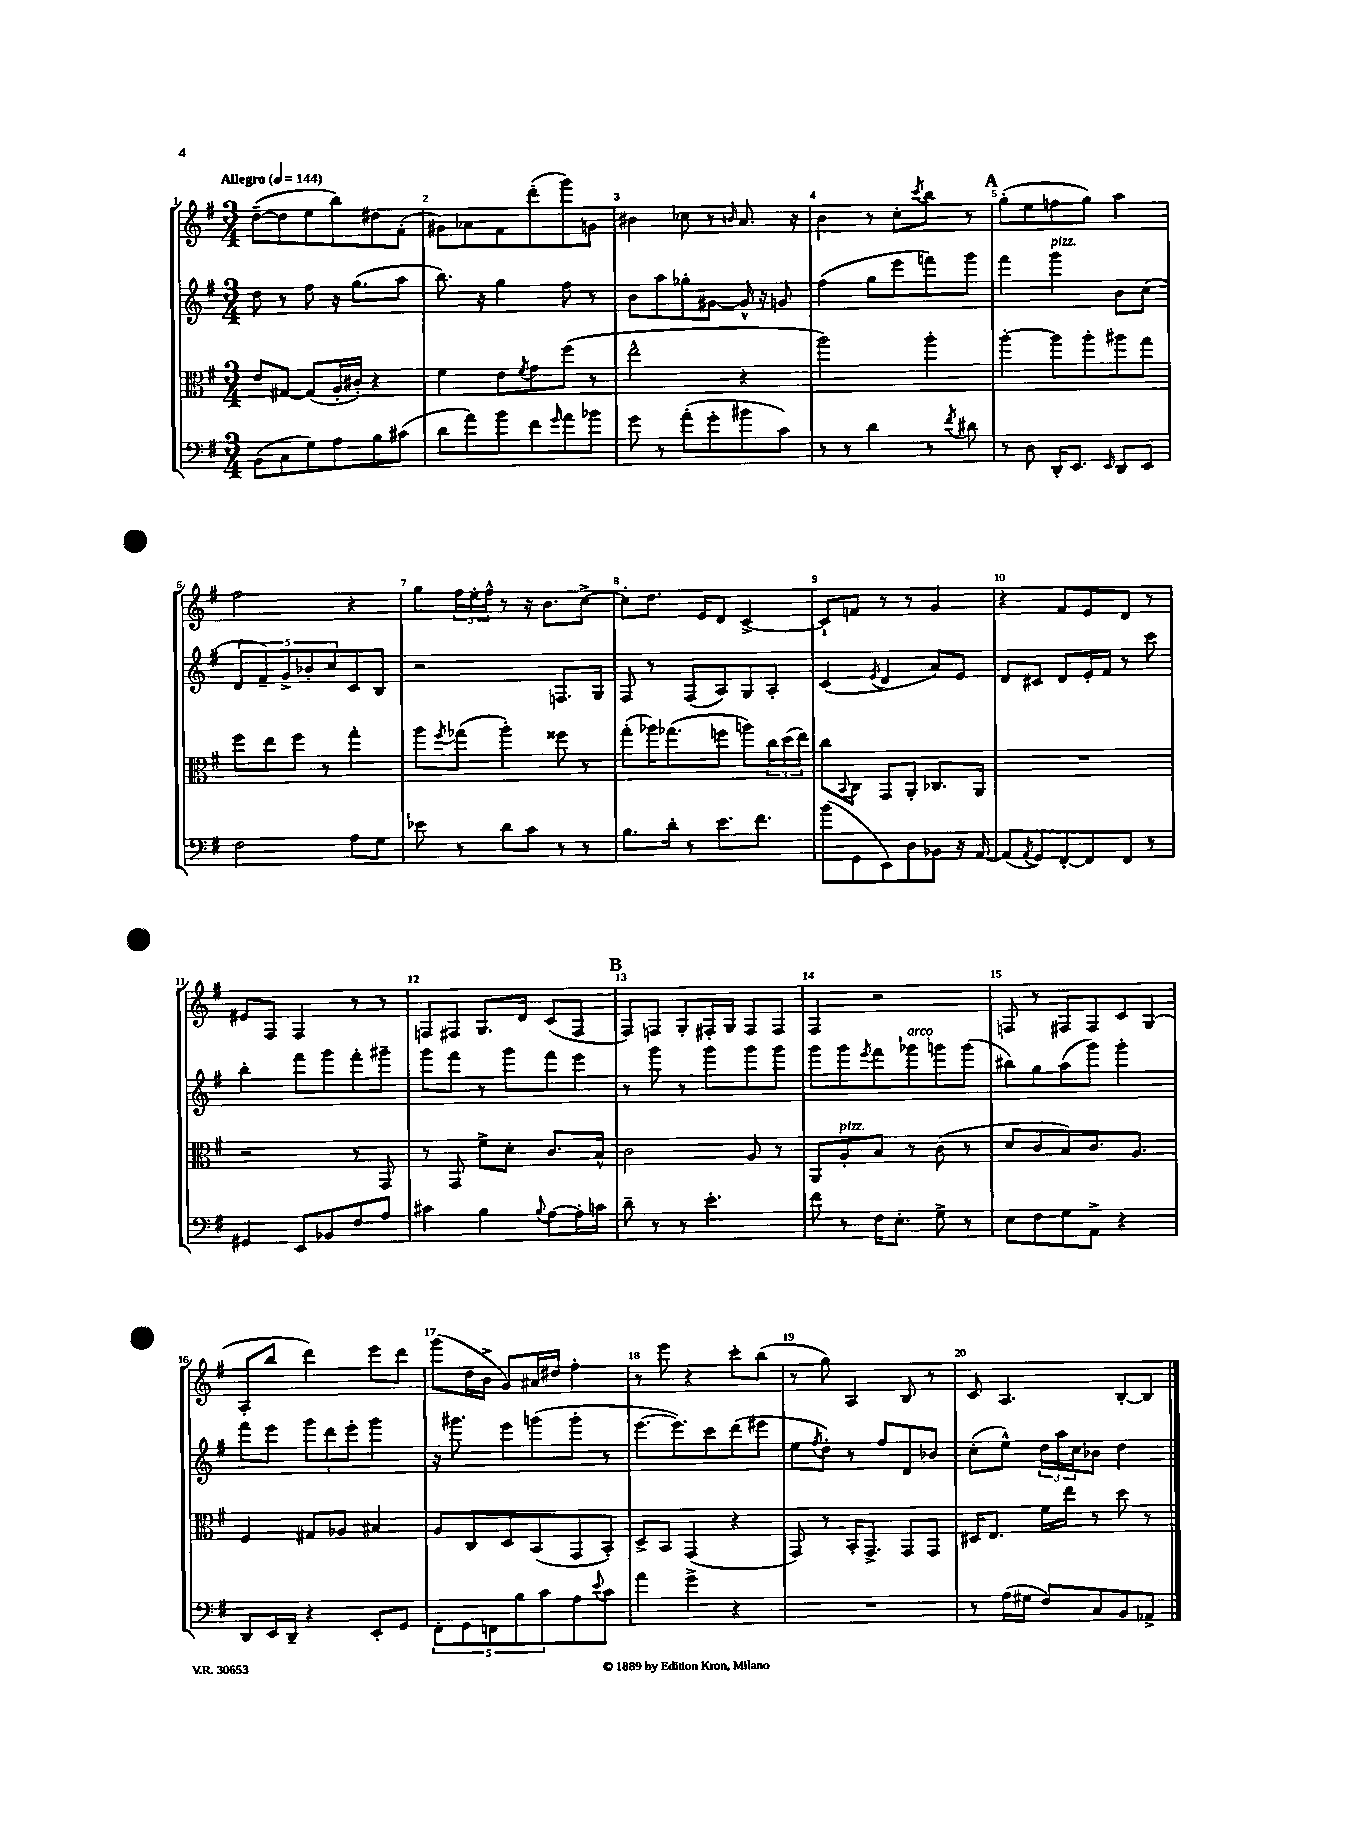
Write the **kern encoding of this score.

**kern	**kern	**kern	**kern
*part4	*part3	*part2	*part1
*staff4	*staff3	*staff2	*staff1
*clefF4	*clefC3	*clefG2	*clefG2
*k[f#]	*k[f#]	*k[f#]	*k[f#]
*M3/4	*M3/4	*M3/4	*M3/4
*MM144	*MM144	*MM144	*MM144
=1	=1	=1	=1
!	!	!	!LO:TX:a:B:t=Allegro
(8BB\L	8e/L	8dd\	([8dd~\L
8C\	[8G#X/J	8r	8dd\]
8G\)	(8G#/L]	8ff#\	8ee\
8A\	16A'/L	16r	8bb\)
.	16c#X'/JJ)	(8.gg\L	.
8B\	4r	.	8dd#X\
(8c#X\J	.	8aa\J	(8f#'\J
=2	=2	=2	=2
8d\L	4f#\	8.bb\)	8g#X\L)
8a\)	.	.	8a-X\
.	.	16r	.
8b\	8e\L	4gg\	8f#\
.	8qf#/	.	.
8f#\	8g\	.	(8ddd'\
16qqg/	.	.	.
8a\	(8ff#\J	8ff#\	8ggg\)
8b-X\J	8r	8r	8gn\J
=3	=3	=3	=3
8g\	2ee^^\	8b\L	4b#X\
8r	.	8aa\	.
(8a'\L	.	8gg-X'\	8cc-X\
8g'\	.	[8g#X\J	8r
.	.	.	16qqbn/
8b#X\	4r	16g#^^/]	8.a/
.	.	16r	.
8c\J)	.	8gn/	.
.	.	.	16r
=4	=4	=4	=4
8r	2aa\)	(4ff#\	4b\
8r	.	.	.
4d\	.	8gg\L	8r
.	.	8eee\	8cc'\L
.	.	.	8qccc/
8r	4aa'\	8fffn\)	8bb\J
8qf#/	.	.	.
8d#X\	.	8ggg\J	8r
!!LO:REH:place=s1:t=A
=5	=5	=5	=5
8r	[4aa'\	4fff#\	(8gg'\L
8D\	.	.	8ee\
!	!	!LO:TX:a:i:t=pizz.	!
16DD'/KL	8aa\L]	4ggg\	8ffn\
8.EE/J	.	.	.
.	8aa'\	.	8gg\J)
16qqEE/	.	.	.
8DD/L	8aa#X\	8b\L	4aa\
8EE/J	8gg\J	(8cc\J	.
!!LO:LB:g=z
=6	=6	=6	=6
2F#\	8ff#\L	10d/L	2ff#\
.	.	10f#~/)	.
.	8ee\	.	.
.	.	10g^/	.
.	8ff#\J	.	.
.	.	10b-X'/	.
.	8r	.	.
.	.	10cc/	.
8A\L	4gg'\	8c/	4r
8G\J	.	8B/J	.
=7	=7	=7	=7
8e-X\	8aa\L	2r	8gg\L
.	8qff#/	.	.
8r	(8gg-X\J	.	24ff#\L
.	.	.	24ee'\
.	.	.	24ff#^^\JJ
8d\L	4aa'\)	.	8r
8c\J	.	.	16r
.	.	.	8.b\L
8r	8ff##X\	8.Fn/L	.
8r	8r	.	[8cc^\J
.	.	16G/Jk	.
=8	=8	=8	=8
8.B\L	(8gg'\L	8F#/	8cc'\L]
.	16aa-X\K)	8r	8.dd\J
16d'\Jk	(8.gg-X\	.	.
8r	.	(8F#/L	.
.	.	.	16e/KL
8.e\L	8ffn\J	8A/)	8d/J
.	8aan\L)	8G/	[4c^/
8.f#\J	.	.	.
.	24cc\L	8A'/J	.
.	(24dd\	.	.
.	24ee\JJ)	.	.
=9	=9	=9	=9
(8b\L	8cc\L	(4c/	8c`/L]
.	8qqBB/	.	.
8GG\	8C\J	.	8fn/J
.	.	8qe/	.
8EE\)	8GG/L	4d/	8r
8D\	8AA'/J	.	8r
8BB-X\J	8.C-X/L	8a/L)	4g/
16r	.	8e/J	.
[16AA/	16AA/Jk	.	.
=10	=10	=10	=10
(8AA/L]	2.r	8d/L	4r
8qAA/	.	.	.
8GG/)	.	8c#X/J	.
[8FF#'/	.	8d/L	8f#/L
8FF#/]	.	16e'/L	8e/
.	.	16f#/JJ	.
8FF#/J	.	8r	8d/J
8r	.	8ccc\	8r
!!LO:LB:g=z
=11	=11	=11	=11
4GG#X/	2r	4bb'\	8e#X/L
.	.	.	8F#/J
8EE/L	.	8fff#\L	4F#/
8BB-X/	.	8ggg\	.
8F#/	8r	8fff#'\	8r
8A/J	8GG/	8ggg#X~\J	8r
=12	=12	=12	=12
4c#X\	8r	8ggg\L	8Fn/L
.	8GG/	8fff#\J	8F#X/J
4B\	8f#^\L	8r	8.G/L
.	8d'\J	8ggg\L	.
.	.	.	16d/Jk
8qqB/	.	.	.
[8A\L	8.c/L	8fff#\	(8c/L
16A'\L]	.	8eee\J	8F#/J
16cn\JJ	16B^^/Jk	.	.
!!LO:REH:place=s1:t=B
=13	=13	=13	=13
8d~\	2c\	8r	8F#/L)
8r	.	8ggg\	8Fn/J
8r	.	8r	8G'/L
4.e'\	.	8ggg\L	16F#X'/L
.	.	.	16G/JJ
.	8A/	8ggg\	8F#/L
.	8r	8ggg\J	8F#/J
=14	=14	=14	=14
8f#\	8AA/L	8ggg\L	4F#/
!	!LO:TX:a:i:t=pizz.	!	!
8r	8A'/	8ggg\	.
.	.	8qeee/	.
16F#\KL	8B/J	8fff#\	2r
8.E'\J	.	.	.
!	!	!LO:TX:a:i:t=arco	!
.	8r	8ggg-X\	.
8G^\	(8c\	8gggn\	.
8r	8r	(8ggg\J	.
=15	=15	=15	=15
8E\L	8d/L	8bb#X\L)	8Fn/
8F#\	8c/	8gg\	8r
8G\	8B/)	(8aa\	8F#X/L
8AA^\J	8.c/	8ggg\J)	8F#/
4r	.	4ggg'\	8c/
.	8.A/J	.	.
.	.	.	(8G/J
!!LO:LB:g=z
=16	=16	=16	=16
8DD/L	4F#/	8fff#\L	8A'/L
16EE/L	.	8eee\J	8bb/J
16DD~/JJ	.	.	.
4r	8G#X/L	12ggg\L	4ddd\)
.	.	12ddd\	.
.	8A-X/J	.	.
.	.	12eee'\J	.
8EE'/L	4B#X/	4ggg\	8eee\L
8GG/J	.	.	8ddd\J
=17	=17	=17	=17
10FF#'\L	8A/L	16r	(8ggg\L
.	.	8.ggg#X\	.
10GG\	.	.	.
.	8C/	.	16dd\L
.	.	.	16b^\JJ
10FFn\	.	.	.
.	8D/	8eee\L	8g/L)
10B\	.	.	.
.	(8BB/	(8gggn\	16a#X/L
10c\	.	.	.
.	.	.	16dd#X/JJ
8A\	8GG/	8ggg'\J	4ff#'\
8qqe/	.	.	.
8c\J	8BB'/J)	8r	.
=18	=18	=18	=18
4a\	8D^/L	[8.eee\L	8r
.	8BB/J	.	8eee\
.	.	8.eee\])	.
4g^\	(4GG/	.	4r
.	.	8ccc\	.
4r	4r	(8ddd\	8ccc'\L
.	.	8eee#X\J	(8bb\J
=19	=19	=19	=19
2.r	8GG/)	8ee\L	8r
.	.	8qff#/	.
.	8r	8dd'\J)	8gg\)
.	16BB'/KL	8r	4A/
.	8.GG^/J	.	.
.	.	8ff#/L	.
.	8GG/L	8d/	8B/
.	8GG/J	8b-X/J	8r
=20	=20	=20	=20
8r	16D#X/KL	(8cc'\L	8c/
.	8.E/J	.	.
(16A\LL	.	8ee^^\J)	4.A/
16G#X\JJ	.	.	.
8F#/L)	16f#\LL	24dd\LL	.
.	.	24aa\	.
.	16ee\JJ	.	.
.	.	24cc\J	.
8C/	8r	8b-X\J	.
8BB/	8dd\	4dd\	[8B'/L
8AA-X^/J	8r	.	8B/J]
==	==	==	==
*-	*-	*-	*-
